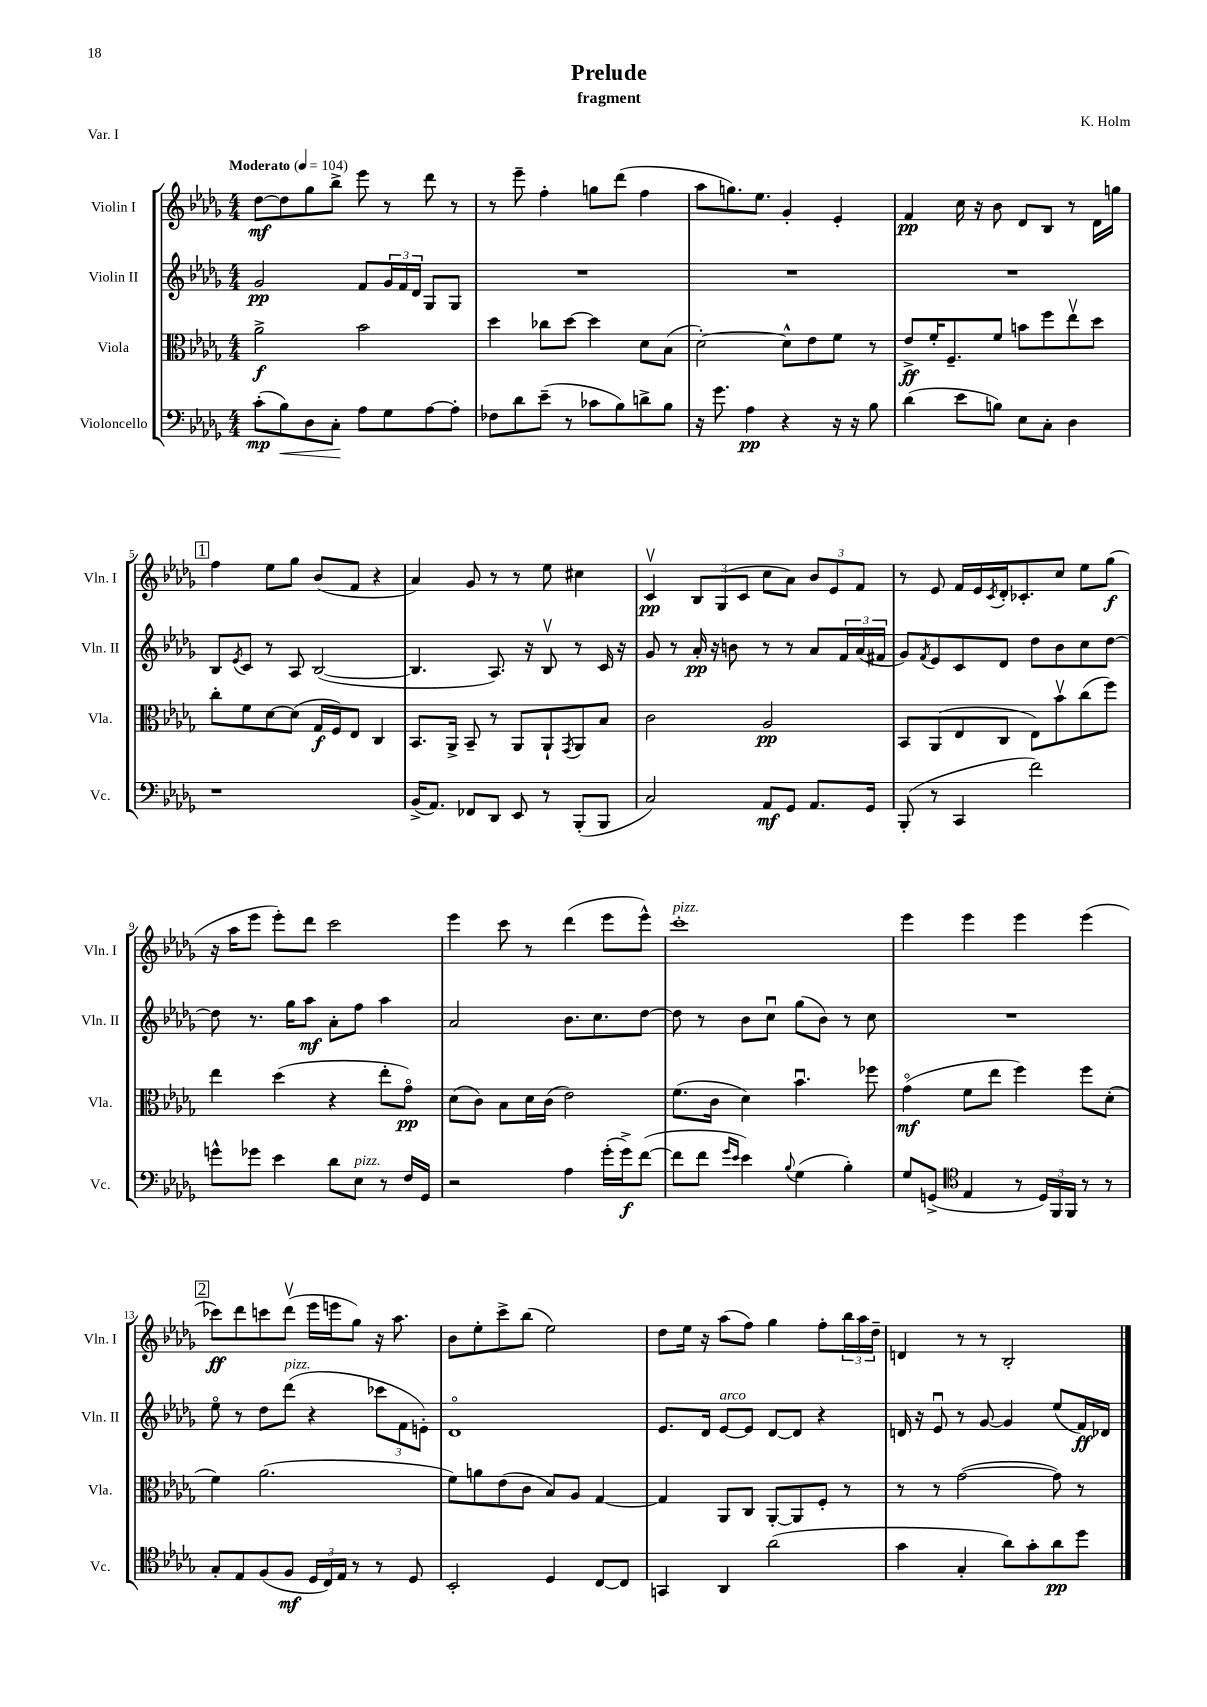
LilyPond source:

\header { title = "Prelude" composer = "K. Holm" subtitle = "fragment" piece = "Var. I" }
<<
\new StaffGroup <<
\new Staff = "s0" \with { instrumentName = "Violin I" shortInstrumentName = "Vln. I" } {
    \clef treble \key des \major \numericTimeSignature \time 4/4 \tempo "Moderato" 4 = 104
    des''8~\mf des''8 ges''8 bes''8-> ees'''8 r8 des'''8 r8 |
    r8 ees'''8-- f''4-. g''8 des'''8( f''4 |
    aes''8 g''8.) ees''8. ges'4-. ees'4-. |
    f'4\pp c''16 r16 bes'8 des'8 bes8 r8 des'16 g''16 |
    \mark \markup { \box "1" } f''4 ees''8 ges''8 bes'8( f'8 r4 |
    aes'4) ges'8 r8 r8 ees''8 cis''4 |
    c'4\upbow\pp \tuplet 3/2 { bes8 ges8( c'8 } c''8 aes'8) \tuplet 3/2 { bes'8 ees'8 f'8 } |
    r8 ees'8 f'16 ees'16 \acciaccatura { c'8 } des'16-. ces'8.-. c''8 ees''8 ges''8\f( |
    r16 aes''16 ees'''8 ees'''8-.) des'''8 c'''2 |
    ees'''4 c'''8 r8 des'''4( ees'''8 ees'''8-^) |
    c'''1-.^\markup { \italic "pizz." } |
    ees'''4 ees'''4 ees'''4 ees'''4( |
    \mark \markup { \box "2" } ces'''8\ff) des'''8 c'''8 des'''8\upbow( ees'''16 e'''16 ges''8) r16 aes''8. |
    bes'8 ees''8-. c'''8-> bes''8( ees''2) |
    des''8 ees''16 r16 aes''8( f''8) ges''4 f''8-. \tuplet 3/2 { bes''16 aes''16 des''16-- } |
    d'4 r8 r8 bes2-. \bar "|." |
}
\new Staff = "s1" \with { instrumentName = "Violin II" shortInstrumentName = "Vln. II" } {
    \clef treble \key des \major \numericTimeSignature \time 4/4
    ges'2\pp f'8 \tuplet 3/2 { ges'16 f'16 des'16 } ges8 ges8 |
    R1 |
    R1 |
    R1 |
    \mark \markup { \box "1" } bes8 \acciaccatura { ees'8 } c'8 r8 aes8 bes2~( |
    bes4. aes8.) r16 bes8\upbow r8 c'16 r16 |
    ges'8 r8 aes'16-.\pp r16 b'8 r8 r8 aes'8 \tuplet 3/2 { f'16 aes'16( fis'16 } |
    ges'8) \acciaccatura { f'8 } ees'8 c'8 des'8 des''8 bes'8 c''8 des''8~ |
    des''8 r8. ges''16 aes''8\mf aes'8-. f''8 aes''4 |
    aes'2 bes'8. c''8. des''8~ |
    des''8 r8 bes'8 c''8\downbow ges''8( bes'8) r8 c''8 |
    R1 |
    \mark \markup { \box "2" } ees''8\flageolet r8 des''8 des'''8^\markup { \italic "pizz." }( r4 \tuplet 3/2 { ces'''8 f'8 e'8-.) } |
    des'1\flageolet |
    ees'8. des'16 ees'8~^\markup { \italic "arco" } ees'8 des'8~ des'8 r4 |
    d'16 r16 ees'8\downbow r8 ges'8~ ges'4 ees''8( f'16\ff) des'16 \bar "|." |
}
\new Staff = "s2" \with { instrumentName = "Viola" shortInstrumentName = "Vla." } {
    \clef alto \key des \major \numericTimeSignature \time 4/4
    aes'2->\f bes'2 |
    des''4 ces''8 des''8~ des''4 des'8 bes8( |
    des'2~-.) des'8-^ ees'8 f'8 r8 |
    ees'8->\ff f'16-. f8.-- f'8 b'8 f''8 ees''8\upbow des''8 |
    \mark \markup { \box "1" } c''8-. f'8 des'8~ des'8( ges16\f f16) ees8 c4 |
    bes,8. aes,16-> bes,8-- r8 aes,8 aes,8-! \acciaccatura { ges,8 } aes,8 bes8 |
    c'2 aes2\pp |
    bes,8 aes,8( ees8 c8 ees8) bes'8\upbow c''8( f''8) |
    ees''4 des''4( r4 ees''8-. ges'8\flageolet\pp) |
    des'8( c'8) bes8 des'16 c'16( ees'2) |
    f'8.( c'16 des'4) bes'4.\downbow fes''8 |
    ges'4\flageolet\mf( f'8 ees''8 f''4) f''8 des'8-.( |
    \mark \markup { \box "2" } f'4) aes'2.( |
    f'8) a'8 ees'8( c'8 bes8) aes8 ges4~ |
    ges4 aes,8 c8 aes,8~-. aes,8 f8-. r8 |
    r8 r8 ges'2~( ges'8) r8 \bar "|." |
}
\new Staff = "s3" \with { instrumentName = "Violoncello" shortInstrumentName = "Vc." } {
    \clef bass \key des \major \numericTimeSignature \time 4/4
    c'8-.\mp( bes8\<) des8 c8-.\! aes8 ges8 aes8~ aes8-. |
    fes8 des'8 ees'8--( r8 ces'8 bes8) d'8-> bes8 |
    r16 ges'8. aes4\pp r4 r16 r16 bes8 |
    des'4( ees'8 b8) ees8 c8-. des4 |
    \mark \markup { \box "1" } r1 |
    bes,16->( aes,8.) fes,8 des,8 ees,8 r8 bes,,8-.( bes,,8 |
    c2) aes,8\mf ges,8 aes,8. ges,16 |
    bes,,8-.( r8 c,4 f'2) |
    g'8-^ ges'8 ees'4 des'8 ees8^\markup { \italic "pizz." } r8 f16 ges,16 |
    r2 aes4 ges'16-.( ges'16->\f) f'8~( |
    f'8 f'8 \grace { ges'16 ees'16 } ees'4) \appoggiatura { bes8 } ges4( bes4-.) |
    ges8 g,8->( \clef tenor ees4 r8 \tuplet 3/2 { des16) f,16 f,16 } r8 r8 |
    \mark \markup { \box "2" } ges8-. ees8 f8( f8\mf \tuplet 3/2 { des16 c16) ees16 } r8 r8 des8 |
    bes,2-. des4 c8~ c8 |
    g,4 aes,4 aes'2( |
    ges'4 ges4-. aes'8) ges'8-. aes'8\pp des''8 \bar "|." |
}
>>
>>
